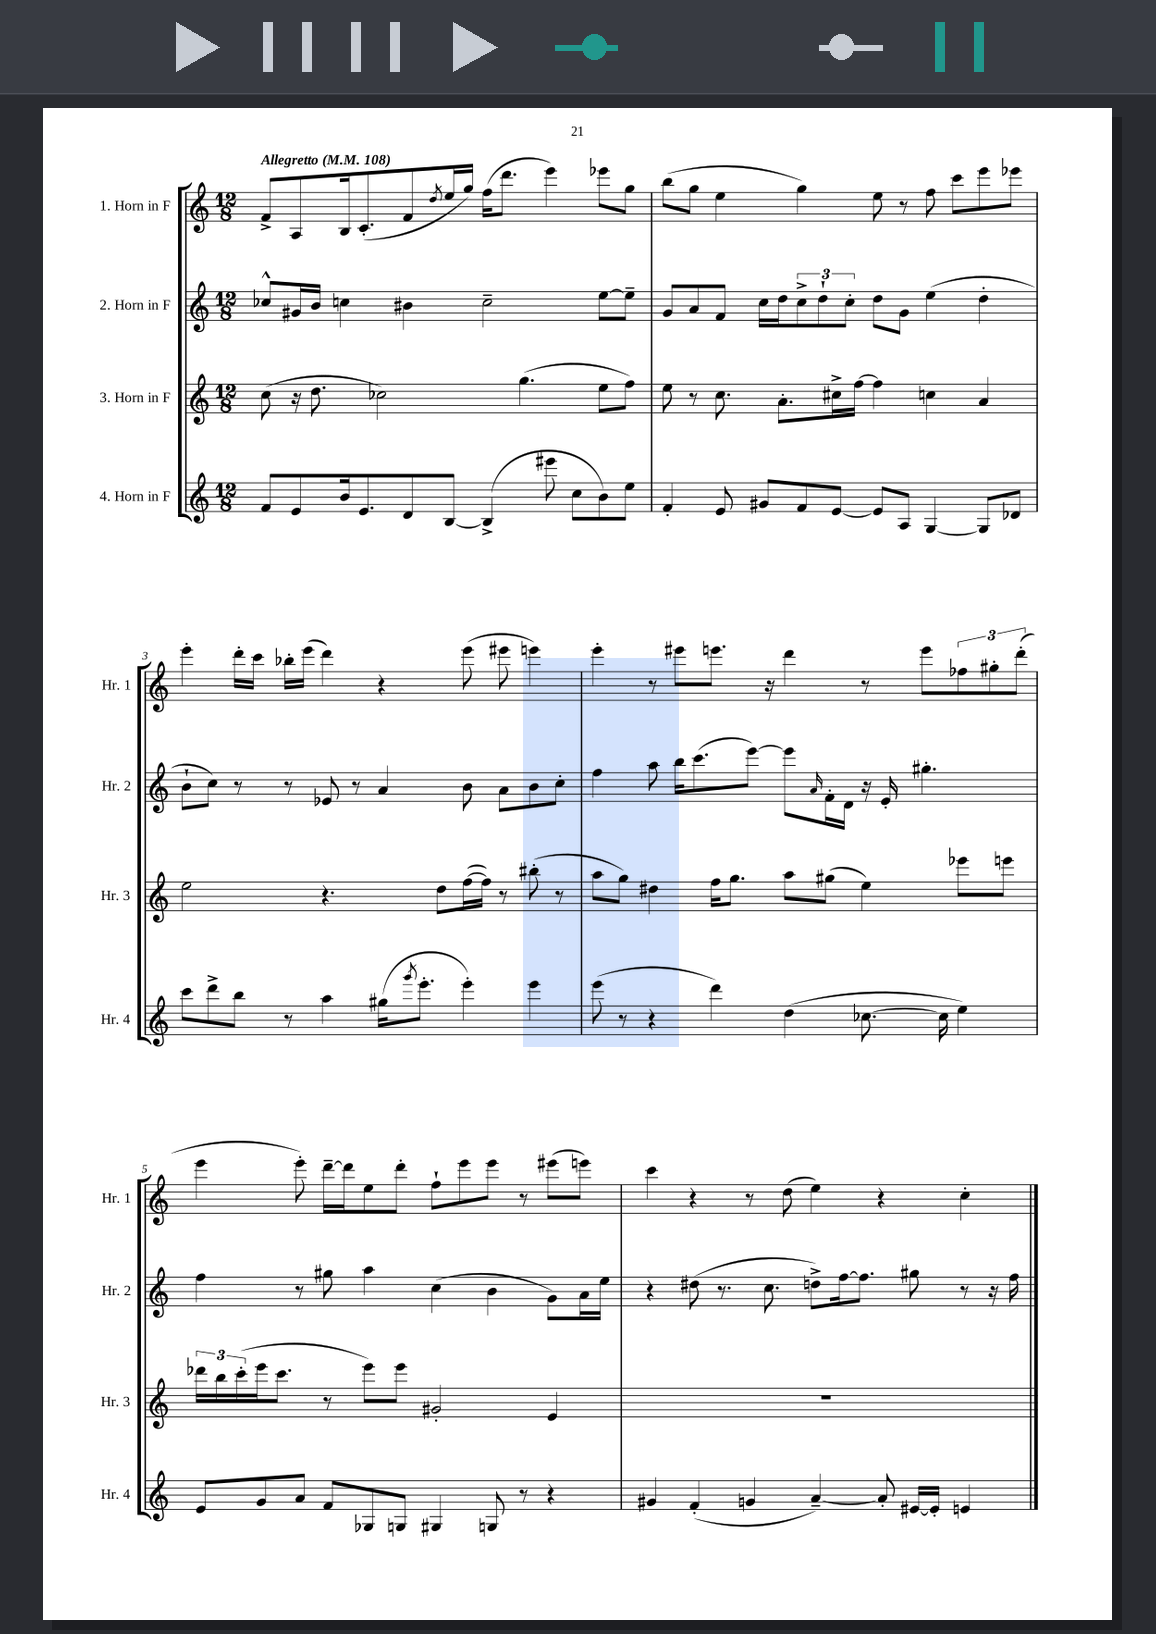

**kern	**kern	**kern	**kern
*staff4	*staff3	*staff2	*staff1
*clefG2	*clefG2	*clefG2	*clefG2
*k[]	*k[]	*k[]	*k[]
*M12/8	*M12/8	*M12/8	*M12/8
*MM108	*MM108	*MM108	*MM108
8f/L	(8cc\	8cc-^^/L	8f^/L
8e/	16r	16g#/L	8A/
.	8.dd\	16b/JJ	.
16b/k	.	4cc\	16B/k
8.e/	.	.	(8.c'/
.	2cc-\)	.	.
8d/	.	4b#\	8f/
.	.	.	8qdd/
[8B/J	.	.	16ee/L
.	.	.	16gg/JJ)
(4B^/]	.	2cc~\	(16ff\LK
.	.	.	8.ddd\J
.	(4.gg\	.	.
8eee#\	.	.	4eee\)
8cc\L	.	.	.
8b\)	8ee\L	[8ee\L	8eee-\L
8ee\J	8ff\J)	8ee~\]J	8gg\J
=	=	=	=
4f'/	8ee\	8g/L	(8bb\L
.	8r	8a/	8gg\J
8e/	8.cc\	8f/J	4ee\
8g#/L	.	16cc\LL	.
.	8.a'\L	16dd\J	.
8f/	.	12cc^\	4gg\)
.	.	12dd`\	.
[8e/J	16cc#^\L	.	.
.	.	12cc'\J	.
.	[16ff\JJ	.	.
8e/]L	4ff\]	8dd\L	8ee\
8A/J	.	8g\J	8r
[4G/	4cc\	(4ee\	8ff\
.	.	.	8ccc\L
8G/]L	4a/	4dd'\	8eee\
8d-/J	.	.	8eee-\J
=	=	=	=
8ccc\L	2ee\	8b`\L	4eee'\
8ddd^\	.	8cc\J)	.
8bb\J	.	8r	16ddd'\LL
.	.	.	16ccc\JJ
8r	.	8r	16bb-'\LL
.	.	.	(16eee\JJ
4aa\	4.r	8e-/	4ddd\)
.	.	8r	.
(16gg#\LK	.	4a/	4r
8qggg/	.	.	.
8.eee'\J	.	.	.
.	8dd\L	.	.
4eee'\)	([16ff\L	8b\	(8eee\
.	16ff\]JJ)	.	.
.	8r	8a\L	8eee#\
4eee\	(8bb#'\	8b\	4eee\)
.	8r	8cc'\J	.
=	=	=	=
(8eee\	8aa\L	4ff\	4eee'\
8r	8gg\J)	.	.
4r	4dd#\	8aa\	8r
.	.	16bb\LK	8eee#\L
.	.	(8.ccc\	.
4ddd\)	16ff\LK	.	8.eee\J
.	8.gg\J	.	.
.	.	[8eee\J)	.
.	.	.	16r
(4dd\	8aa\L	8eee\]L	4ddd\
.	.	16qqa/	.
.	(8gg#\J	16f'\L	.
.	.	16d\JJ	.
[8.cc-\	4ee\)	16r	8r
.	.	16e'/	.
.	.	4.gg#'\	8eee\L
16cc-\]	.	.	.
4ee\)	8eee-\L	.	12ff-\
.	.	.	12gg#'\
.	8eee\J	.	.
.	.	.	(12ddd'\J
=	=	=	=
8e/L	24ddd-\LL	4ff\	4eee\
.	24bb\	.	.
.	(24ccc'\	.	.
8g/	16eee\J	.	.
.	8.ccc\J	.	.
8a/J	.	8r	8eee'\)
8f/L	8r	8gg#\	[16ddd~\LL
.	.	.	16ddd\]J
8G-/	8eee\L)	4aa\	8ee\
8G/J	8eee\J	.	8ddd'\J
4G#/	2g#'/	(4cc\	8ff`\L
.	.	.	8eee\
8G/	.	4b\	8eee\J
8r	.	.	8r
4r	4e/	8g\L)	(8eee#\L
.	.	16a\L	8eee\J)
.	.	16ee\JJ	.
=	=	=	=
4g#/	1.r	4r	4ccc\
(4f'/	.	(8dd#\	4r
.	.	8.r	.
4g/	.	.	8r
.	.	8.cc\	.
.	.	.	(8dd\
[4a~/)	.	8dd^\L)	4ee\)
.	.	[16ff\k	.
.	.	8.ff\]J	.
8a'/]	.	.	4r
[16e#/LL	.	8gg#\	.
16e#'/]JJ	.	.	.
4e/	.	8r	4cc'\
.	.	16r	.
.	.	16ff\	.
==	==	==	==
*-	*-	*-	*-
